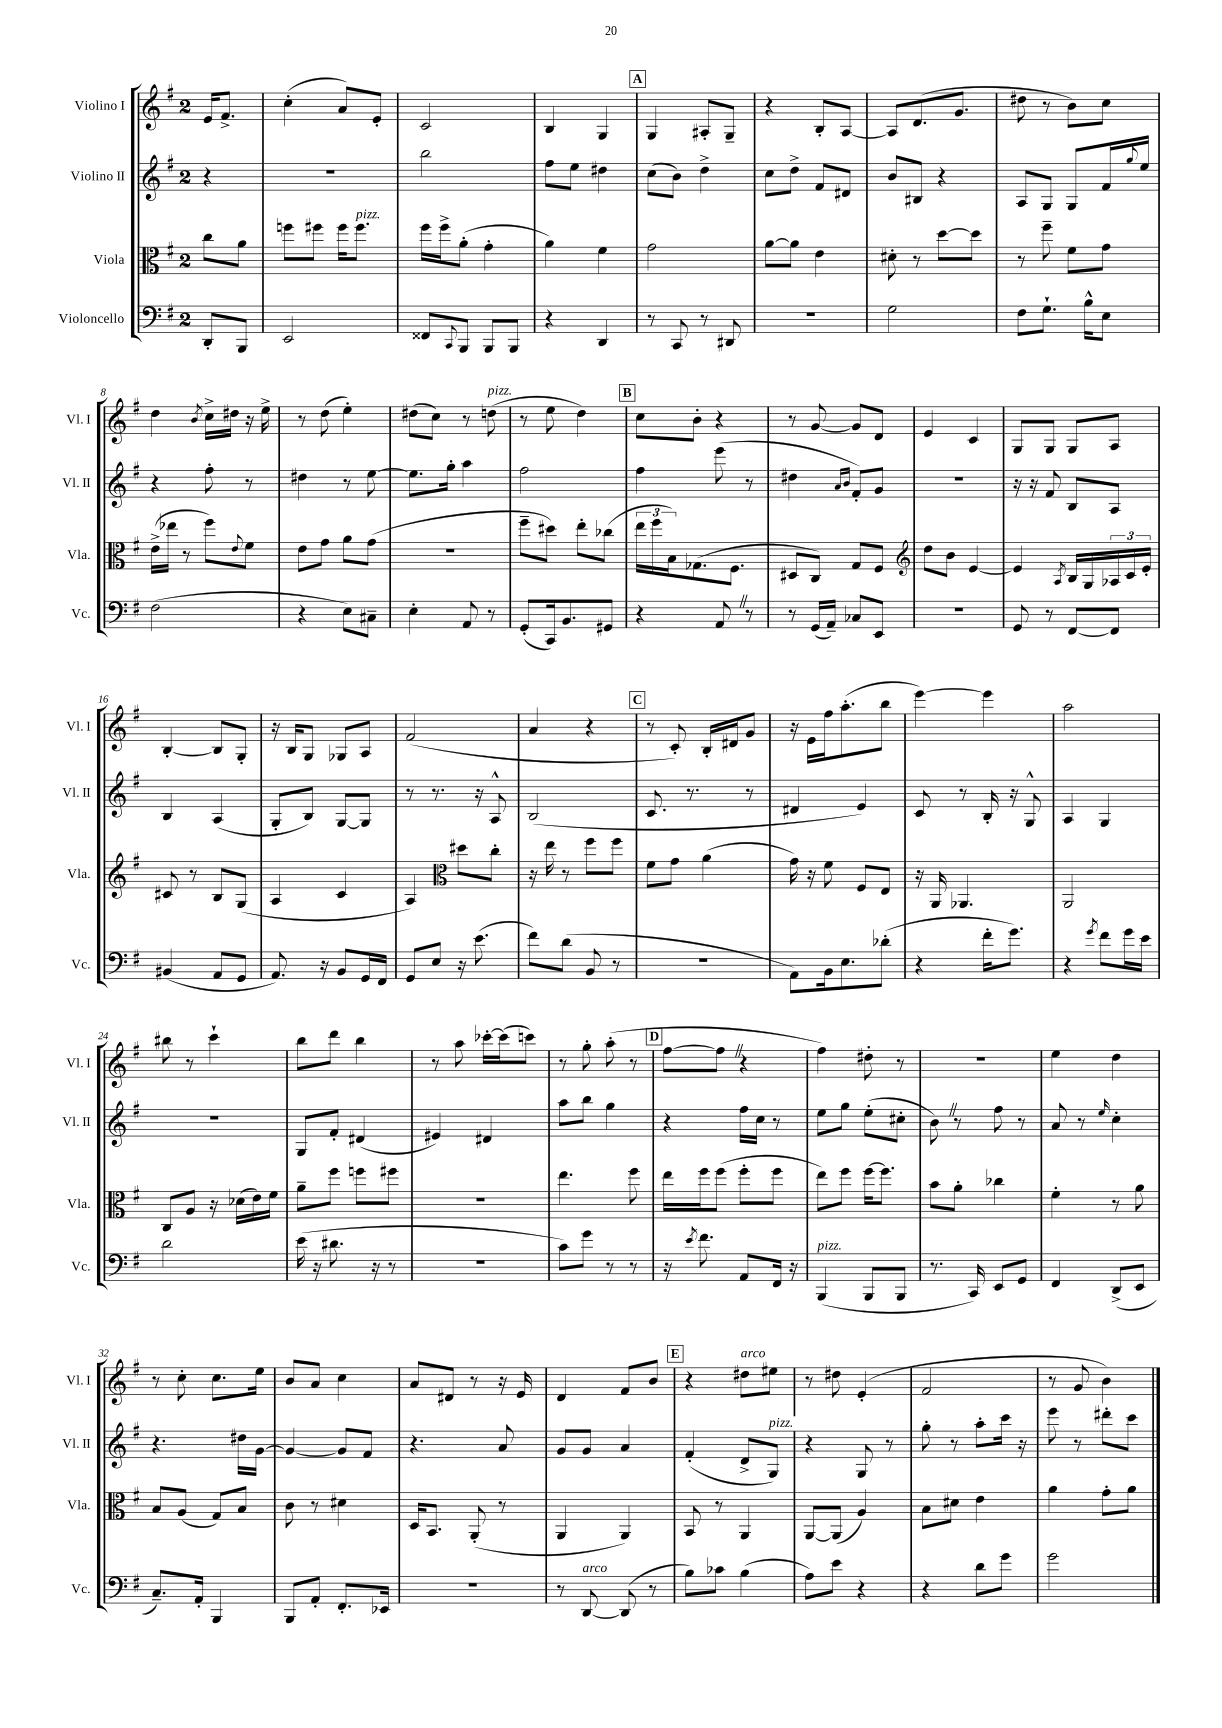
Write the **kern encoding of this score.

**kern	**kern	**kern	**kern
*staff4	*staff3	*staff2	*staff1
*clefF4	*clefC3	*clefG2	*clefG2
*k[f#]	*k[f#]	*k[f#]	*k[f#]
*M2/4	*M2/4	*M2/4	*M2/4
8DD'	8cc	4r	16e
.	.	.	8.f#^
8BBB	8a	.	.
=	=	=	=
2EE	8ff	2r	(4cc'
.	8ff#	.	.
.	16ff#	.	8a)
.	8.ff#	.	.
.	.	.	8e'
=	=	=	=
8FF##	16ff#	2bb	2c
.	16ff#^	.	.
8qqCC	.	.	.
8BBB	(8a'	.	.
8BBB	4g'	.	.
8BBB	.	.	.
=	=	=	=
4r	4a)	8ff#	4B
.	.	8ee	.
4DD	4f#	4dd#	4G
=	=	=	=
8r	2g	(8cc	4G
8CC	.	8b)	.
8r	.	4dd^	8A#'
8DD#	.	.	8G~
=	=	=	=
2r	[8a	8cc	4r
.	8a]	8dd^	.
.	4e	8f#	8B'
.	.	8d#	[8A
=	=	=	=
2G	8d#'	8b	8A]
.	8r	8B#	(8.d
.	[8dd	4r	.
.	.	.	8.g
.	8dd]	.	.
=	=	=	=
8F#	8r	8A	8dd#
8.G`	8ff#~	8G	8r
.	8f#	8G	8b)
16B^^	.	.	.
8E	8g	16f#	8cc
.	.	8qqgg	.
.	.	16ee	.
=	=	=	=
(2F#	(16e^	4r	4dd
.	16ee-	.	.
.	8r	.	.
.	.	.	8qb
.	8ff#)	8ff#'	16cc^
.	.	.	16dd#
.	8qqe	.	.
.	8f#	8r	16r
.	.	.	16ee^
=	=	=	=
4r	8e	4dd#	8r
.	8g	.	(8dd
8E)	8a	8r	4ee')
8C#~	(8g	[8ee	.
=	=	=	=
4E'	2r	8.ee]	(8dd#
.	.	.	8cc)
.	.	16gg'	.
8AA	.	4aa	8r
8r	.	.	(8dd
=	=	=	=
(8GG'	8ff#~	2ff#	8r
16CC)	8dd#)	.	8ee
8.BB	.	.	.
.	8ee'	.	4dd)
8GG#	(8cc-	.	.
=	=	=	=
4r	24ee	4ff#	8cc
.	24ff#	.	.
.	24B)	.	.
.	(8.G-	.	8b'
8AA	.	(8eee	4r
.	8.F#	.	.
8r	.	8r	.
=	=	=	=
8r	8D#	4dd#	8r
(16GG	8C)	.	[8g
16AA~)	.	.	.
.	.	16qqa	.
.	.	16qqb	.
8C-	8G	8f#')	8g]
8EE	8F#	8g	8d
=	=	=	=
*	*clefG2	*	*
2r	8dd	2r	4e
.	8b	.	.
.	[4e	.	4c
=	=	=	=
8GG	4e]	16r	8G
.	.	16r	.
8r	.	8f#	8G
.	8qA	.	.
[8FF#	16B	8B	8G
.	16G	.	.
8FF#]	24A-	8A	8A
.	24c	.	.
.	24e'	.	.
=	=	=	=
(4BB#	8c#	4B	[4B'
.	8r	.	.
8AA	8B	(4A	8B]
8GG	(8G	.	8G'
=	=	=	=
8.AA)	4A	8G'	16r
.	.	.	16B
.	.	8B)	8G
16r	.	.	.
8BB	4c	[8G	8G-
16GG	.	8G]	8A
16FF#	.	.	.
=	=	=	=
8GG	4A)	8r	(2f#
8E	.	8.r	.
*	*clefC3	*	*
16r	8dd#	.	.
(8.e	.	16r	.
.	8cc'	8A^^	.
=	=	=	=
8f#)	16r	(2B	4a
.	16ee	.	.
(8d	8r	.	.
8BB	8ff#	.	4r
8r	8ff#	.	.
=	=	=	=
2r	8f#	8.c	8r
.	8g	.	8c')
.	.	8.r	.
.	(4a	.	16B'
.	.	.	16d#
.	.	8r	8g
=	=	=	=
8AA)	16g)	4d#	16r
.	16r	.	16e
16BB	8f#	.	16ff#
8.E	.	.	(8.aa'
.	8F#	4e)	.
(8d-'	8E	.	8bb
=	=	=	=
4r	16r	8c	[4eee)
.	16AA	.	.
.	4.AA-	8r	.
16f#'	.	16B'	4eee]
8.g)	.	16r	.
.	.	8G^^	.
=	=	=	=
4r	2AA	4A	2aa
8qg	.	.	.
8f#	.	4G	.
16g	.	.	.
16e	.	.	.
=	=	=	=
2d	8C	2r	8bb#
.	8A	.	8r
.	16r	.	4ccc`
.	(16d-	.	.
.	16e)	.	.
.	16f#	.	.
=	=	=	=
(16e	8a~	8G	8bb
16r	.	.	.
8.d#	8ff#	8f#'	8ddd
.	8ff	(4d#	4bb
16r	.	.	.
8r	8ff#	.	.
=	=	=	=
2r	2r	4e#)	8r
.	.	.	8aa
.	.	4d#	[16ccc-'
.	.	.	(16ccc-]
.	.	.	8ccc)
=	=	=	=
8c)	4.ee	8aa	8r
8g	.	8bb	8gg'
8r	.	4gg	(8aa'
8r	8ff#	.	8r
=	=	=	=
16r	16ee	4r	[8ff#
8qe	.	.	.
8.f#	16ff#	.	.
.	(8ff#	.	8ff#]
8AA	8ff#'	16ff#	4r
.	.	16cc	.
16FF#	8ff#	8r	.
16r	.	.	.
=	=	=	=
(4BBB	8ee)	8ee	4ff#)
.	8ff#	8gg	.
8BBB	[16ff#	(8ee'	8dd#'
.	8.ff#]	.	.
8BBB	.	8cc#'	8r
=	=	=	=
8.r	8b	8b)	2r
.	8a'	8r	.
16CC)	.	.	.
8EE	4cc-	8ff#	.
8GG	.	8r	.
=	=	=	=
4FF#	4f#'	8a	4ee
.	.	8r	.
.	.	16qqee	.
(8DD^	8r	4cc'	4dd
8EE	8a	.	.
=	=	=	=
8.C~)	8B	4.r	8r
.	(8A	.	8cc'
16AA'	.	.	.
4BBB	8G)	.	8.cc
.	8B	16dd#	.
.	.	[16g	16ee
=	=	=	=
8BBB	8c	4g_	8b
8AA'	8r	.	8a
8.FF#'	4d#	8g]	4cc
.	.	8f#	.
16EE-	.	.	.
=	=	=	=
2r	16D	4.r	8a
.	8.BB	.	.
.	.	.	8d#
.	(8AA'	.	8r
.	8r	8a	16r
.	.	.	16e
=	=	=	=
8r	4AA	8g	4d
[8DD	.	8g	.
(8DD]	4AA)	4a	8f#
8r	.	.	8b
=	=	=	=
8B)	8BB	(4f#'	4r
8c-	8r	.	.
(4B	4AA	8d^	8dd#
.	.	8G)	8ee#
=	=	=	=
8A)	[8AA	4r	8r
8e	(8AA]	.	8dd#
4r	4A)	8G	(4e'
.	.	8r	.
=	=	=	=
4r	8B	8gg'	2f#
.	8d#	8r	.
8d	4e	8aa'	.
8g	.	16ccc	.
.	.	16r	.
=	=	=	=
2g	4a	8eee	8r
.	.	8r	8g
.	8g'	8ddd#'	4b)
.	8a	8ccc	.
==	==	==	==
*-	*-	*-	*-
